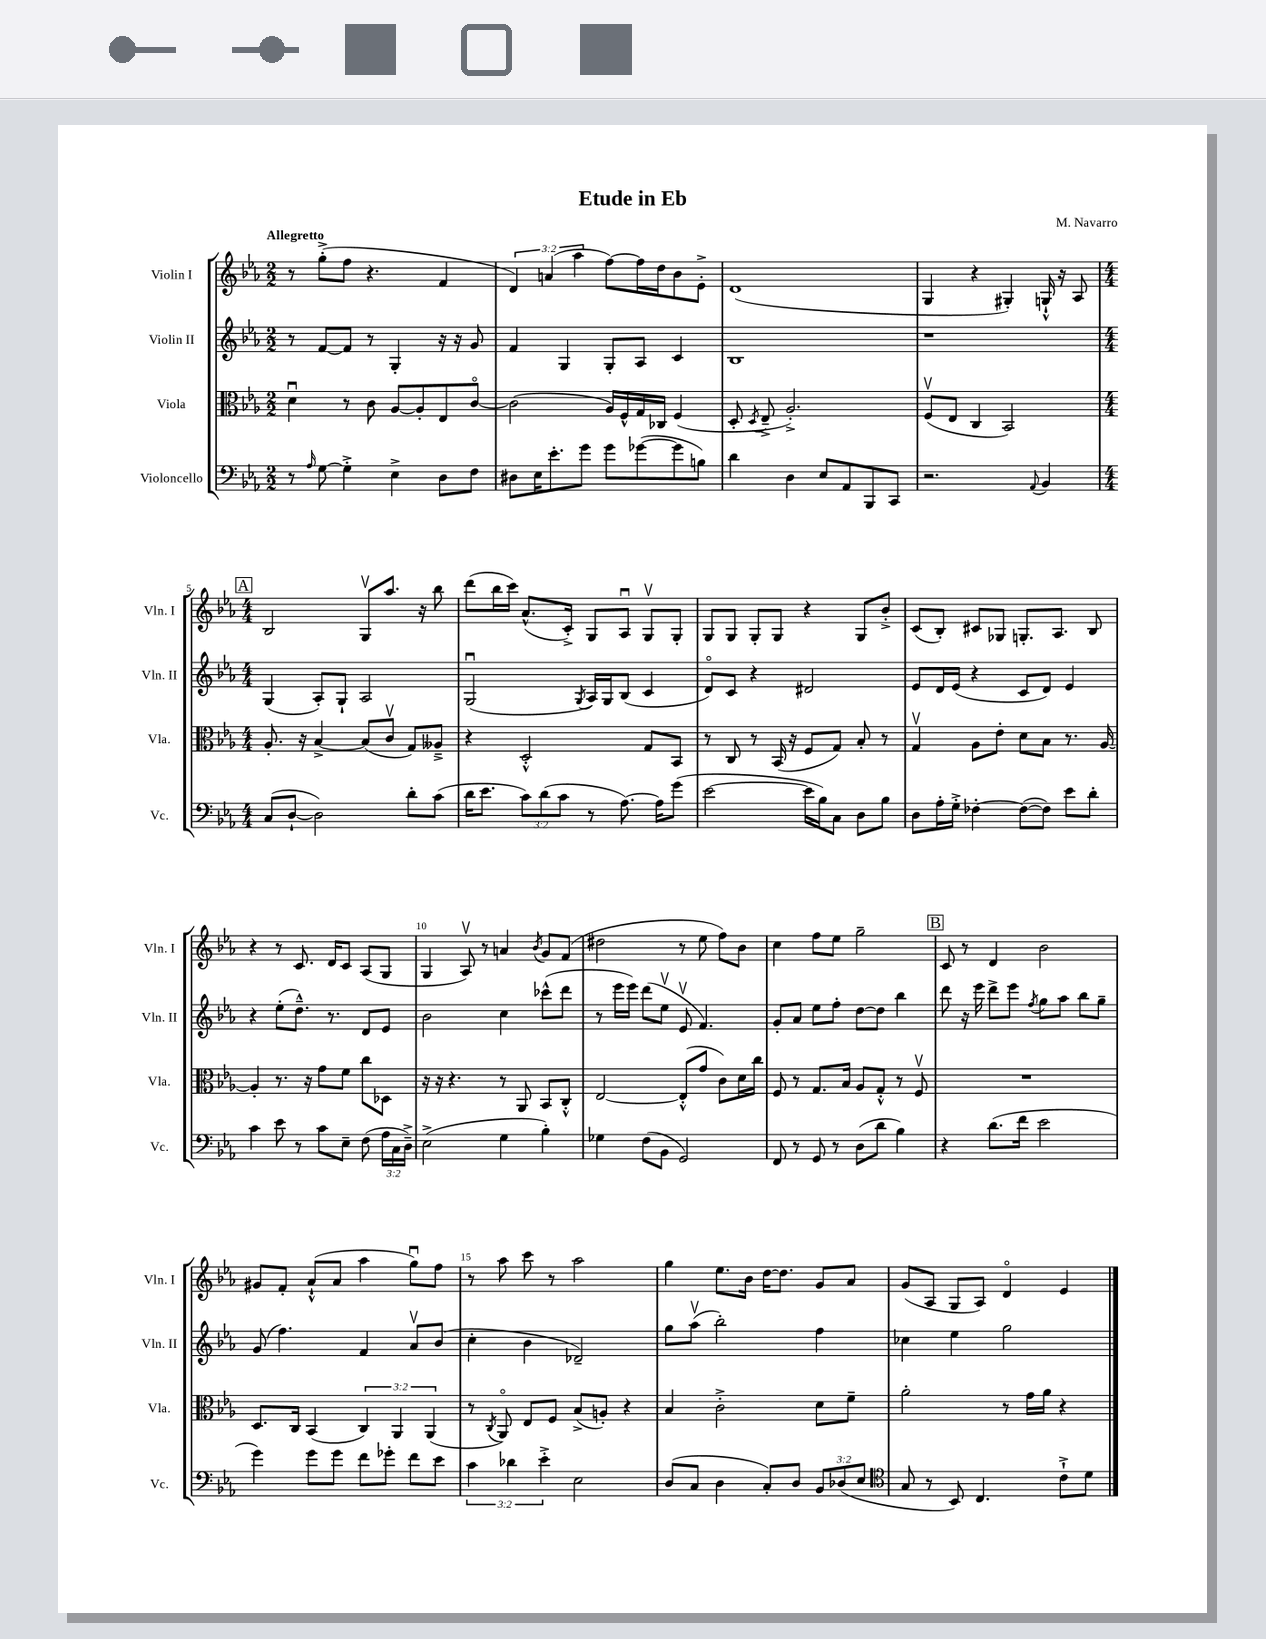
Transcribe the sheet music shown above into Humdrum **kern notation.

**kern	**kern	**kern	**kern
*staff4	*staff3	*staff2	*staff1
*clefF4	*clefC3	*clefG2	*clefG2
*k[b-e-a-]	*k[b-e-a-]	*k[b-e-a-]	*k[b-e-a-]
*M2/2	*M2/2	*M2/2	*M2/2
8r	4du	8r	8r
16qqA-	.	.	.
[8G	.	[8f	(8gg'^
4G'^]	8r	8f]	8ff
.	8c	8r	4.r
4E-^	[8A-	4G'	.
.	8A-']	.	.
8D	8E-	16r	4f
.	.	16r	.
8F	[8co	8g	.
=	=	=	=
8D#	(2c]	4f	6d)
16E-	.	.	.
.	.	.	(6a
8.e-'	.	.	.
.	.	4G	.
.	.	.	6aa-
8g	.	.	.
8g	16A-)	8G'	[8ff)
.	16F^^	.	.
([8g-	16G	8A-	16ff]
.	16C-	.	16dd
8g-]	(4F	4c	8b-
8B)	.	.	8e-'^
=	=	=	=
4d	8D'	1B-	(1d
.	8qD	.	.
.	8E-~^	.	.
4D	2.A-'^)	.	.
8E-	.	.	.
8AA-	.	.	.
8BBB-	.	.	.
8CC	.	.	.
=	=	=	=
2.r	(8Fv	1r	4G
.	8E-	.	.
.	4C	.	4r
.	2BB-)	.	4G#')
8qqAA-	.	.	.
4BB-	.	.	16G`^^
.	.	.	16r
.	.	.	8A-
=	=	=	=
*M4/4	*M4/4	*M4/4	*M4/4
(8C	8.A-'	(4G	2B-
[8D`	.	.	.
.	16r	.	.
2D])	[4B-^	8A-')	.
.	.	8G`	.
.	(8B-]	2A-	8Gv
.	8cv	.	8.aa-
8d'	8G)	.	.
.	.	.	16r
(8c	8A--~^	.	8bb-
=	=	=	=
16d	4r	(2Gu	(8ddd
8.e-	.	.	.
.	.	.	16bb-
.	.	.	16ccc)
12c)	2D'^^	.	(8.a-^^
(12d	.	.	.
12c	.	.	.
.	.	.	16c'^)
.	.	8qG	.
8r	.	16A-)	8G
.	.	16G	.
[8.A-)	.	(8B-	8A-u
.	8G	4c	8Gv
16A-]	.	.	.
(8g	8BB-	.	8G'
=	=	=	=
[2e-	8r	8do)	8G
.	8C	8c	8G
.	8r	4r	8G'
.	(16BB-	.	8G
.	16r	.	.
16e-]	8F	2d#	4r
16B-)	.	.	.
8C	8G)	.	.
8D	8B-'	.	8G
8B-	8r	.	8b-'^
=	=	=	=
8D	4Gv	8e-	(8c
16A-'	.	16d	8B-')
16G'^	.	(16e-	.
[4F-'	8A-	4r	8c#
.	8e-'	.	8G-
(8F-_	8d	8c	8.G'
8F-])	8B-	8d)	.
.	.	.	8.A-
8e-	8.r	4e-	.
8d'	.	.	8B-
.	[16A-	.	.
=	=	=	=
4c	4A-']	4r	4r
8e-	8.r	(8ee-'	8r
8r	.	8.dd~^^)	8.c
.	16r	.	.
8c	8g	.	.
.	.	8.r	16d
8E-~	8f	.	8c
(8F	8cc	8d	(8A-
24A-	8D-	8e-	8G
24C	.	.	.
24D~^)	.	.	.
=	=	=	=
(2E-^	16r	2b-	4G
.	16r	.	.
.	4.r	.	.
.	.	.	8A-v)
.	.	.	8r
4G	8r	4cc	4a
.	8AA-	.	.
.	.	.	8qb-
4B-')	8BB-	(8ccc-^^	8g
.	8C'^^	8ddd	(8f
=	=	=	=
4G-	[2E-	8r	2dd#
.	.	16eee-	.
.	.	16eee-)	.
(8F	.	(8ddd	.
8BB-	.	8ee-v	.
2GG)	(8E-'^^]	8e-v	8r
.	8g	4.f)	8ee-
.	8c)	.	8ff)
.	16d	.	8b-
.	16cc	.	.
=	=	=	=
8FF	8F	8g'	4cc
8r	8r	8a-	.
8GG	8.G	8ee-	8ff
8r	.	8ff'	8ee-
.	16B-	.	.
(8D	8A-	[8dd	2gg~
8d	8G'^^	8dd]	.
4B-)	8r	4bb-	.
.	8Fv	.	.
=	=	=	=
4r	1r	8ddd	8c
.	.	16r	8r
.	.	16eee-	.
(8.d	.	8ddd^	4d
.	.	8eee-	.
16f	.	.	.
.	.	8qff	.
2e-	.	8gg	2b-
.	.	8aa-	.
.	.	8bb-	.
.	.	8gg~	.
=	=	=	=
4g)	8.D	(8g	8g#
.	.	4.ff)	8f'
.	16C	.	.
8g	(4BB-	.	(8a-`^^
8g	.	.	8a-
8f	6C)	4f	4aa-
8g-'	.	.	.
.	6AA-	.	.
8f	.	8a-v	8ggu)
.	(6AA-	.	.
8e-	.	(8b-	8ff
=	=	=	=
6c	8r	4cc'	8r
.	8qC	.	.
.	8AA-o)	.	8aa-
6d-	.	.	.
.	8E-	4b-	8ccc
6e-'^	.	.	.
.	8F	.	8r
2E-	(8B-^	2d-~)	2aa-
.	8A')	.	.
.	4r	.	.
=	=	=	=
(8D	4B-	8gg	4gg
8C	.	(8aa-v	.
4D	2c'^	2bb-')	8.ee-
.	.	.	16b-
8C')	.	.	[16dd
.	.	.	8.dd]
8D	.	.	.
12BB-	8d	4ff	8g
(12D-	.	.	.
.	8f~	.	8a-
12E-	.	.	.
=	=	=	=
*clefC4	*	*	*
8G	2a-'	4cc-	(8g
8r	.	.	8A-
8BB-)	.	4ee-	8G
4.C	.	.	8A-)
.	8r	2gg	4do
.	16g	.	.
.	16a-	.	.
8c`^	4r	.	4e-
8d	.	.	.
==	==	==	==
*-	*-	*-	*-
